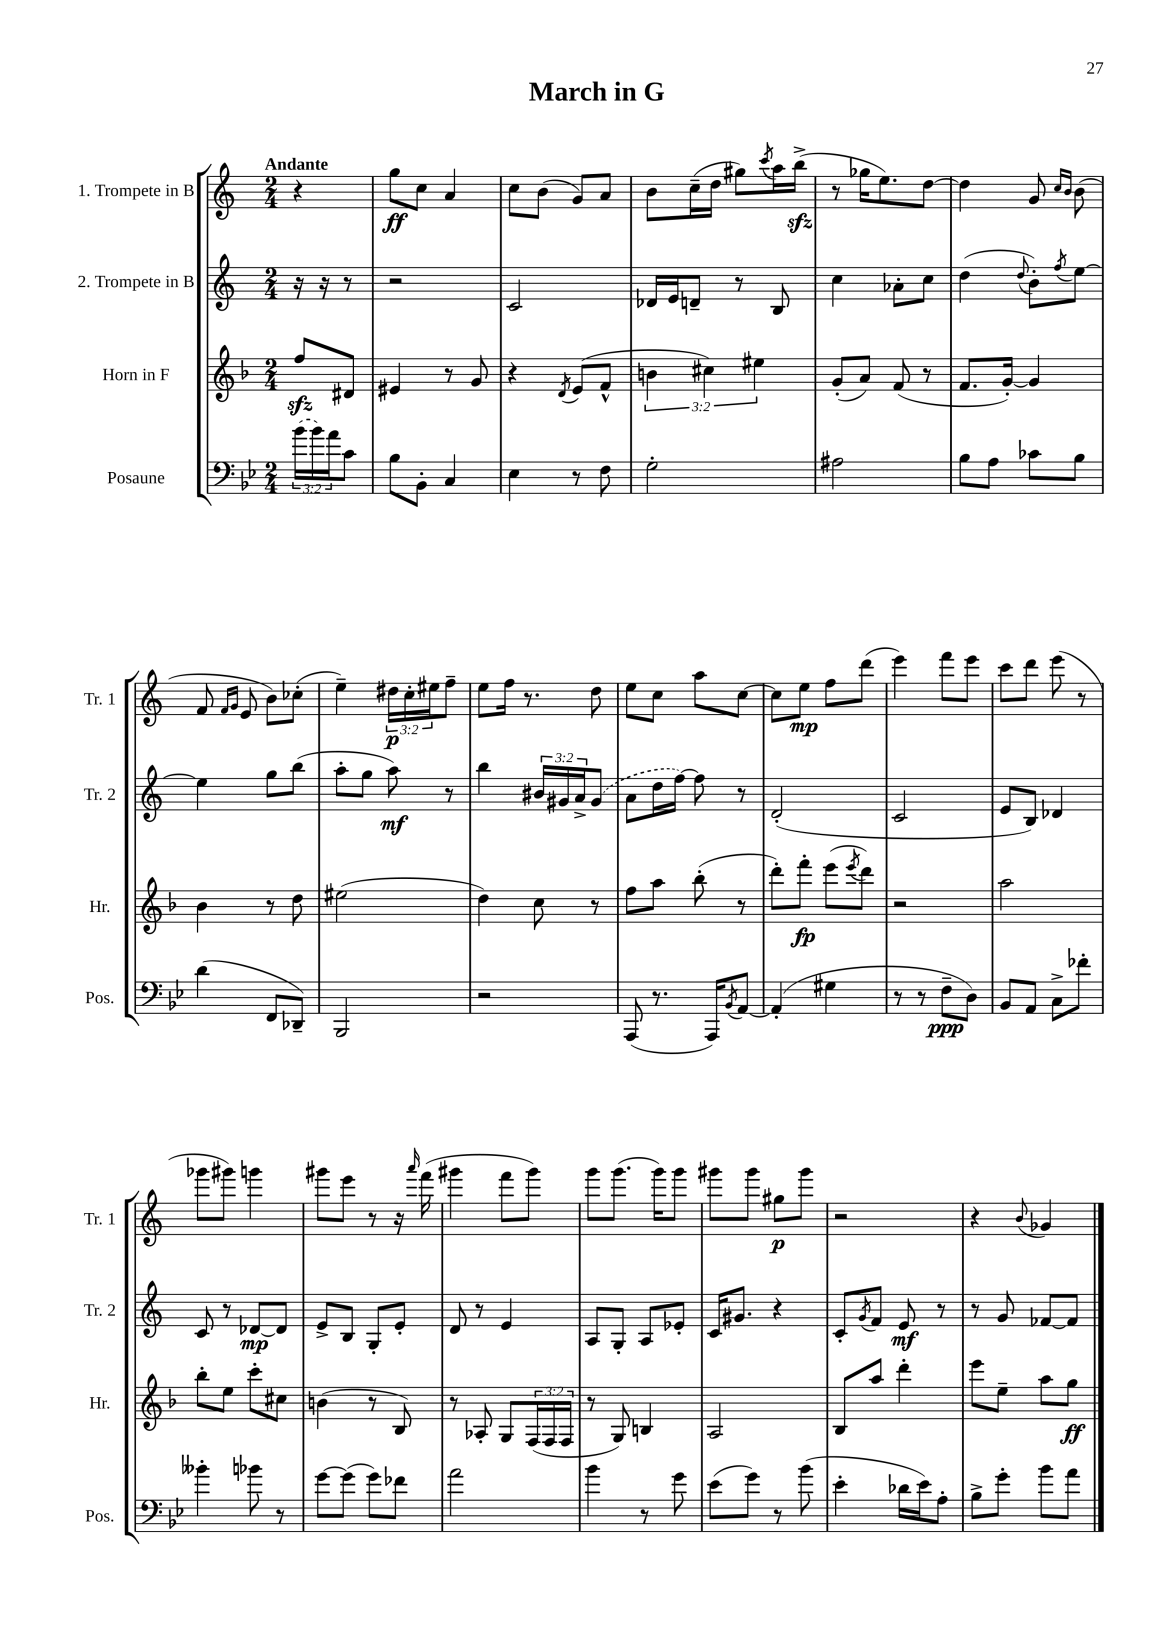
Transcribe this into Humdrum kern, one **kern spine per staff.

**kern	**dynam	**kern	**dynam	**kern	**dynam	**kern	**dynam
*part4	*part4	*part3	*part3	*part2	*part2	*part1	*part1
*staff4	*staff4	*staff3	*staff3	*staff2	*staff2	*staff1	*staff1
*I"Posaune	*	*I"Horn in F	*	*I"2. Trompete in B	*	*I"1. Trompete in B	*
*I'Pos.	*	*I'Hr.	*	*I'Tr. 2	*	*I'Tr. 1	*
*clefF4	*	*clefG2	*	*clefG2	*	*clefG2	*
*k[b-e-]	*	*k[b-]	*	*k[]	*	*k[]	*
*M2/4	*	*M2/4	*	*M2/4	*	*M2/4	*
=	=	=	=	=	=	=	=
!	!	!	!	!	!	!LO:TX:a:B:t=Andante	!
(24b-\LL	.	8ffzz/L	.	16r	.	4r	.
24b-\)	.	.	.	.	.	.	.
.	.	.	.	16r	.	.	.
24a\J	.	.	.	.	.	.	.
8c\J	.	8d#X/J	.	8r	.	.	.
=1	=1	=1	=1	=1	=1	=1	=1
8B-\L	.	4e#X/	.	2r	.	8gg\L	ff
8BB-'\J	.	.	.	.	.	8cc\J	.
4C/	.	8r	.	.	.	4a/	.
.	.	8g/	.	.	.	.	.
=2	=2	=2	=2	=2	=2	=2	=2
4E-\	.	4r	.	2c/	.	8cc\L	.
.	.	.	.	.	.	(8b\J	.
.	.	8qd/	.	.	.	.	.
8r	.	(8e/L	.	.	.	8g/L)	.
8F\	.	8f^^/J	.	.	.	8a/J	.
=3	=3	=3	=3	=3	=3	=3	=3
2G'\	.	6bn\	.	16d-X/LL	.	8b\L	.
.	.	.	.	16e/J	.	.	.
.	.	.	.	8dn~/J	.	(16cc~\L	.
.	.	6cc#X\)	.	.	.	.	.
.	.	.	.	.	.	16dd\JJ	.
.	.	.	.	8r	.	8gg#X\L)	.
.	.	6ee#X\	.	.	.	.	.
.	.	.	.	.	.	8qccc/	.
.	.	.	.	8B/	.	16aa\L	.
.	.	.	.	.	.	(16bbzz^\JJ	.
=4	=4	=4	=4	=4	=4	=4	=4
2A#X\	.	(8g'/L	.	4cc\	.	8r	.
.	.	8a/J)	.	.	.	16gg-X\KL	.
.	.	.	.	.	.	8.ee\)	.
.	.	(8f/	.	8a-X'\L	.	.	.
.	.	8r	.	8cc\J	.	[8dd\J	.
=5	=5	=5	=5	=5	=5	=5	=5
8B-\L	.	8.f/L	.	(4dd\	.	4dd\]	.
8A\J	.	.	.	.	.	.	.
.	.	[16g'/Jk)	.	.	.	.	.
.	.	.	.	8qqdd/	.	.	.
8c-X\L	.	4g/]	.	8b'\L)	.	8g/	.
.	.	.	.	.	.	16qqcc/LL	.
.	.	.	.	8qff/	.	16qqb/JJ	.
8B-\J	.	.	.	[8ee\J	.	(8b\	.
!!LO:LB:g=z
=6	=6	=6	=6	=6	=6	=6	=6
(4d\	.	4b-\	.	4ee\]	.	8f/	.
.	.	.	.	.	.	16qqf/LL	.
.	.	.	.	.	.	16qqg/JJ	.
.	.	.	.	.	.	8e/	.
8FF/L	.	8r	.	8gg\L	.	8b\L)	.
8DD-X~/J)	.	8dd\	.	(8bb\J	.	(8cc-X'\J	.
=7	=7	=7	=7	=7	=7	=7	=7
2BBB-/	.	(2ee#X\	.	8aa'\L	.	4ee~\)	.
.	.	.	.	8gg\J	.	.	.
.	.	.	.	8aa\)	mf	24dd#X\LL	p
.	.	.	.	.	.	24cc'\	.
.	.	.	.	.	.	24ee#X\J	.
.	.	.	.	8r	.	8ff~\J	.
=8	=8	=8	=8	=8	=8	=8	=8
2r	.	4dd\)	.	4bb\	.	8ee\L	.
.	.	.	.	.	.	16ff\Jk	.
.	.	.	.	.	.	8.r	.
.	.	8cc\	.	24b#X/LL	.	.	.
.	.	.	.	24g#X/	.	.	.
.	.	.	.	24a^/J	.	.	.
.	.	8r	.	(8g#/J	.	8dd\	.
=9	=9	=9	=9	=9	=9	=9	=9
(8AAA/	.	8ff\L	.	8a\L	.	8ee\L	.
8.r	.	8aa\J	.	16dd\L	.	8cc\J	.
.	.	.	.	[16ff\JJ)	.	.	.
.	.	(8bb-'\	.	8ff\]	.	8aa\L	.
16AAA/KL)	.	.	.	.	.	.	.
8qBB-/	.	.	.	.	.	.	.
[8AA/J	.	8r	.	8r	.	[8cc\J	.
=10	=10	=10	=10	=10	=10	=10	=10
(4AA'/]	.	8ddd'\L)	.	(2d'/	.	8cc\L]	.
.	.	8fff'\J	fp	.	.	8ee\J	mp
4G#X\	.	(8eee\L	.	.	.	8ff\L	.
.	.	8qeee/	.	.	.	.	.
.	.	8ddd\J)	.	.	.	(8ddd\J	.
=11	=11	=11	=11	=11	=11	=11	=11
8r	.	2r	.	2c/	.	4eee\)	.
8r	.	.	.	.	.	.	.
8F~\L	ppp	.	.	.	.	8fff\L	.
8D\J)	.	.	.	.	.	8eee\J	.
=12	=12	=12	=12	=12	=12	=12	=12
8BB-/L	.	2aa\	.	8e/L	.	8ccc\L	.
8AA/J	.	.	.	8B/J)	.	8ddd\J	.
8C^\L	.	.	.	4d-X/	.	(8eee\	.
8f-X'\J	.	.	.	.	.	8r	.
!!LO:LB:g=z
=13	=13	=13	=13	=13	=13	=13	=13
4b--X'\	.	8bb-'\L	.	8c/	.	8ggg-X\L	.
.	.	8ee\J	.	8r	.	8ggg#X\J)	.
8b-X\	.	8ccc'\L	.	[8d-X/L	mp	4gggn\	.
8r	.	8cc#X\J	.	8d-/J]	.	.	.
=14	=14	=14	=14	=14	=14	=14	=14
[8g\L	.	(4bn\	.	8e^/L	.	8ggg#X\L	.
(8g\J]	.	.	.	8B/J	.	8eee\J	.
8g\L)	.	8r	.	8G'/L	.	8r	.
8f-X\J	.	8B-/)	.	8e'/J	.	16r	.
.	.	.	.	.	.	16qqaaa/	.
.	.	.	.	.	.	(16fff\	.
=15	=15	=15	=15	=15	=15	=15	=15
2a\	.	8r	.	8d/	.	4ggg#X\	.
.	.	8A-X'/	.	8r	.	.	.
.	.	8G/L	.	4e/	.	8fff\L	.
.	.	(24F/L	.	.	.	8ggg#\J)	.
.	.	24F/	.	.	.	.	.
.	.	24F/JJ	.	.	.	.	.
=16	=16	=16	=16	=16	=16	=16	=16
4b-\	.	8r	.	8A/L	.	8ggg\L	.
.	.	8G/)	.	8G'/J	.	(8.ggg\J	.
8r	.	4Bn/	.	8A/L	.	.	.
.	.	.	.	.	.	16ggg\KL)	.
8g\	.	.	.	8e-X'/J	.	8ggg\J	.
=17	=17	=17	=17	=17	=17	=17	=17
(8e-\L	.	2A/	.	16c/KL	.	8ggg#X\L	.
.	.	.	.	8.g#X/J	.	.	.
8g\J)	.	.	.	.	.	8ggg#\J	.
8r	.	.	.	4r	.	8gg#X\L	p
(8b-\	.	.	.	.	.	8ggg#\J	.
=18	=18	=18	=18	=18	=18	=18	=18
4e-'\	.	8B-/L	.	8c'/L	.	2r	.
.	.	.	.	8qg/	.	.	.
.	.	8aa/J	.	8f/J	.	.	.
16d-X\LL	.	4ddd'\	.	8e/	mf	.	.
16e-\J)	.	.	.	.	.	.	.
8A'\J	.	.	.	8r	.	.	.
=19	=19	=19	=19	=19	=19	=19	=19
8B-^\L	.	8eee\L	.	8r	.	4r	.
8g'\J	.	8ee~\J	.	8g/	.	.	.
.	.	.	.	.	.	8qqb/	.
8b-\L	.	8aa\L	.	[8f-X/L	.	4g-X/	.
8a\J	.	8gg\J	ff	8f-/J]	.	.	.
==	==	==	==	==	==	==	==
*-	*-	*-	*-	*-	*-	*-	*-
